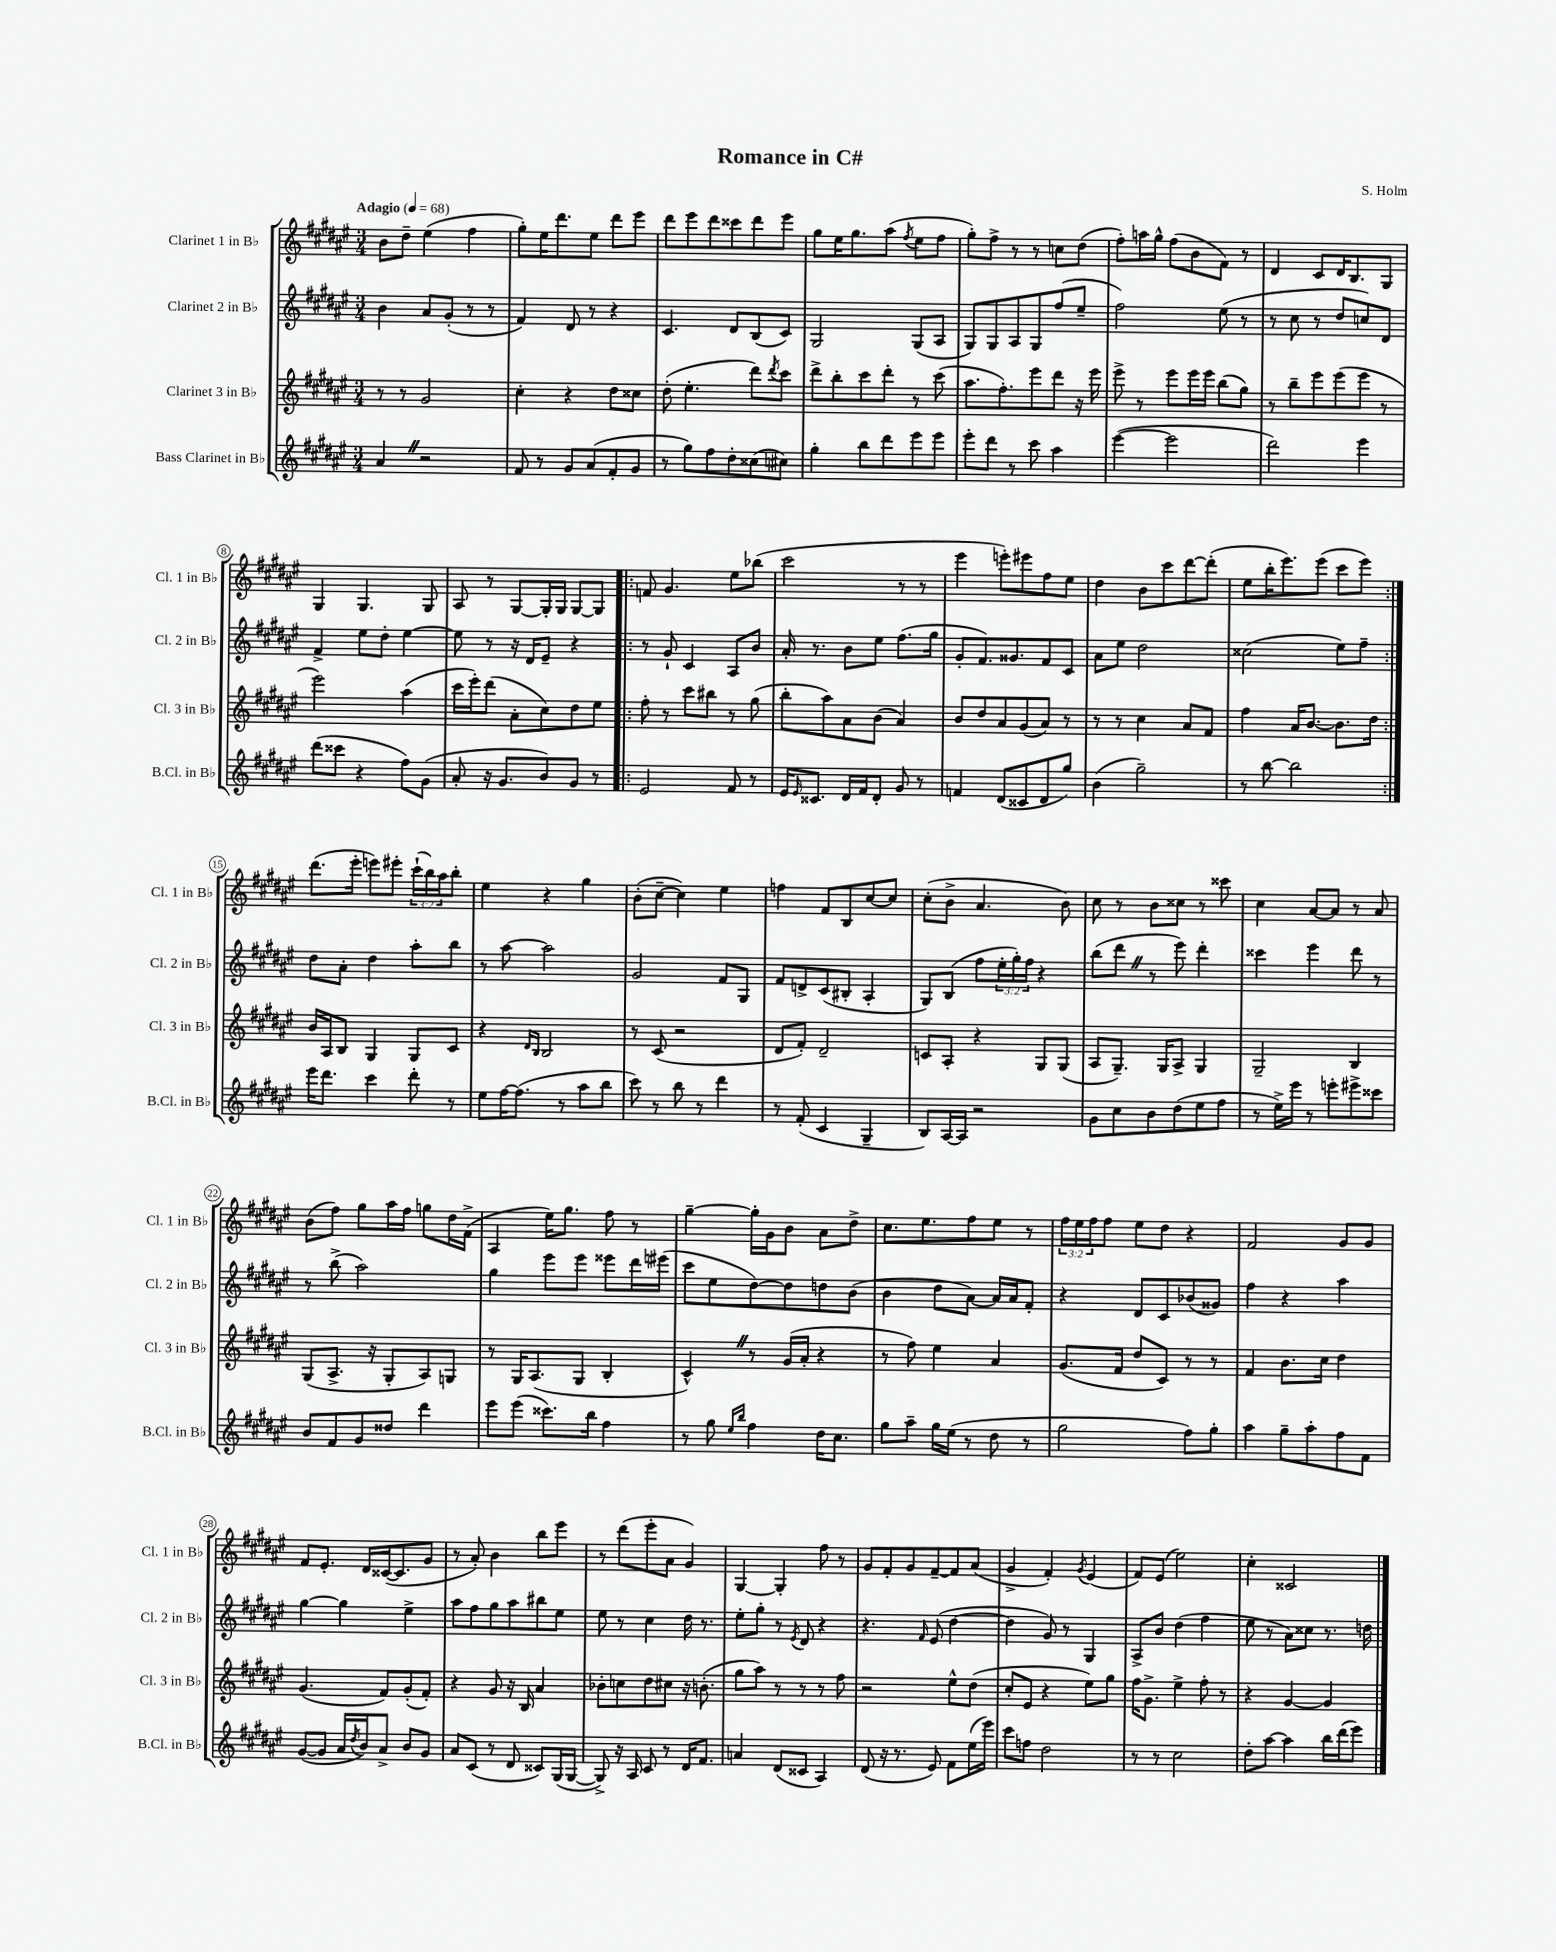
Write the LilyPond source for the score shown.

\header { title = "Romance in C#" composer = "S. Holm" }
<<
\new StaffGroup <<
\new Staff = "s0" \with { instrumentName = "Clarinet 1 in Bb" shortInstrumentName = "Cl. 1 in Bb" } {
    \clef treble \key fis \major \numericTimeSignature \time 3/4 \override Staff.TupletNumber.text = #tuplet-number::calc-fraction-text \tempo "Adagio" 4 = 68
    b'8 dis''8-- eis''4( fis''4 |
    gis''8-.) eis''16 dis'''8. eis''8 dis'''8 eis'''8 |
    dis'''8 eis'''8 dis'''8 cisis'''8 dis'''8 eis'''8 |
    gis''8 eis''16 gis''8. ais''8( \acciaccatura { fis''8 } eis''8 fis''8 |
    gis''8-.) fis''8-> r8 r8 c''8 dis''8( |
    fis''8-.) a''16 gis''16-^ fis''8( b'8 fis'8) r8 |
    dis'4 cis'8 dis'16 b8. gis8 |
    gis4 gis4. gis8 |
    ais8 r8 gis8~ gis16-. gis16 gis8~ gis8 |
    \repeat volta 2 { f'8 gis'4. eis''8 bes''8( |
    cis'''2 r8 r8 |
    eis'''4 e'''8-.) eis'''8 fis''8 eis''8 |
    dis''4 b'8 cis'''8 dis'''8~ dis'''8-.( |
    eis''8 b''16-. eis'''8.) eis'''8( cis'''8 eis'''8) | }
    dis'''8.( eis'''16-. e'''8) eis'''8-. \tuplet 3/2 { cis'''16-!( b''16) ais''16 } b''8-. |
    eis''4 r4 gis''4 |
    b'8-.( cis''8~-- cis''4) eis''4 |
    f''4 fis'8 b8 cis''8~ cis''8 |
    cis''8-.( b'8-> ais'4. b'8) |
    cis''8 r8 b'8 cisis''8 r8 cisis'''8 |
    cis''4 ais'8~ ais'8 r8 ais'8 |
    b'8( fis''8) gis''8 ais''16 fis''16 g''8 dis''16 fis'16->( |
    ais4 eis''16) gis''8. fis''8 r8 |
    gis''4~-- gis''16-. gis'16 b'8 ais'8 dis''8-> |
    cis''8. eis''8. fis''8 eis''8 r8 |
    \tuplet 3/2 { fis''16 eis''16 fis''16 } fis''8 eis''8 dis''8 r4 |
    fis'2 gis'8 gis'8 |
    fis'8 eis'8.-. dis'16 cisis'16~( cisis'8. gis'8 |
    r8 ais'8-.) b'4 b''8 eis'''8 |
    r8 dis'''8( eis'''8-. ais'8 gis'4) |
    gis4~ gis4-. fis''8 r8 |
    gis'8 fis'8-. gis'8 fis'8~-- fis'8 ais'8( |
    gis'4-> fis'4-.) \acciaccatura { gis'8 } eis'4( |
    fis'8) eis'8( eis''2) |
    cis''4-. cisis'2 \bar "|." |
}
\new Staff = "s1" \with { instrumentName = "Clarinet 2 in Bb" shortInstrumentName = "Cl. 2 in Bb" } {
    \clef treble \key fis \major \numericTimeSignature \time 3/4 \override Staff.TupletNumber.text = #tuplet-number::calc-fraction-text
    b'4 ais'8 gis'8-.( r8 r8 |
    fis'4) dis'8 r8 r4 |
    cis'4. dis'8 b8( cis'8) |
    gis2 gis8( ais8 |
    gis8) gis8 ais8 gis8 fis''8( eis''8-- |
    fis''2) eis''8( r8 |
    r8 cis''8 r8 dis''8 c''8) dis'8 |
    fis'4-> eis''8 dis''8-. eis''4~ |
    eis''8 r8 r16 dis'16 eis'8-- r4 |
    \repeat volta 2 { r8 gis'8-! cis'4 ais8 b'8 |
    ais'16-. r8. b'8 eis''8 fis''8.( gis''16 |
    gis'8-. fis'8.) gisis'8. fis'8 cis'8 |
    ais'8 eis''8 dis''2 |
    cisis''2( eis''8) fis''8-- | }
    dis''8 ais'8-. dis''4 ais''8-. b''8 |
    r8 ais''8~ ais''2 |
    gis'2 fis'8 gis8 |
    fis'8 d'8-> cis'8( bis8-. ais4-. |
    gis8) b8( fis''8 \tuplet 3/2 { eis''16-. gis''16-.) fis''16 } r4 |
    b''8( dis'''8 \once \override BreathingSign.text = \markup { \musicglyph "scripts.caesura.straight" } \breathe r8 eis'''8) dis'''4-. |
    cisis'''4 eis'''4 dis'''8 r8 |
    r8 b''8->( ais''2) |
    gis''4 eis'''8 eis'''8 eisis'''8 dis'''16 eis'''16( |
    cis'''8 eis''8 dis''8~) dis''8 d''8 b'8( |
    b'4 dis''8 ais'8~) ais'16 ais'16 fis'8-. |
    r4 dis'8 cis'8 bes'8( gisis'8) |
    fis''4 r4 ais''4 |
    gis''4~ gis''4 eis''4-> |
    ais''8 fis''8 gis''8 ais''8 bis''8 eis''8 |
    eis''8 r8 cis''4 dis''16 r8. |
    eis''8-. gis''8-. r8 \acciaccatura { eis'8 } dis'8 r4 |
    r4. \grace { fis'16 } eis'8( dis''4~ |
    dis''4 gis'8) r8 gis4 |
    ais8-> b'8 dis''4( fis''4 |
    eis''8 r8 ais'8) cisis''8 r8. d''16 \bar "|." |
}
\new Staff = "s2" \with { instrumentName = "Clarinet 3 in Bb" shortInstrumentName = "Cl. 3 in Bb" } {
    \clef treble \key fis \major \numericTimeSignature \time 3/4
    r8 r8 gis'2 |
    cis''4-. r4 dis''8 cisis''8 |
    dis''8-.( eis''4.-. dis'''8) \acciaccatura { dis'''8 } cis'''8 |
    dis'''8-> b''8-. cis'''8 dis'''8-. r8 cis'''8( |
    ais''8. fis''8.-.) eis'''8 dis'''8 r16 eis'''16 |
    eis'''8-> r8 eis'''8 eis'''16 eis'''16 b''8( gis''8) |
    r8 b''8-- eis'''8 eis'''8( eis'''8 r8 |
    eis'''2) ais''4( |
    cis'''16 eis'''16-.) dis'''8( ais'8-. cis''8) dis''8 eis''8 |
    \repeat volta 2 { fis''8-. r8 cis'''8 bis''8 r8 gis''8( |
    b''8-. ais''8) ais'8 b'8( ais'4) |
    b'8 dis''8 ais'8 gis'8( ais'8) r8 |
    r8 r8 cis''4 ais'8 fis'8 |
    fis''4 ais'16 b'8.~ b'8. dis''16 | }
    b'16 ais16 b8 gis4 gis8 cis'8 |
    r4 \grace { dis'16 b16 } b2 |
    r8 cis'8( r2 |
    dis'8 fis'8-.) dis'2-- |
    c'8 ais8-. r4 gis8 gis8( |
    ais8 gis8.--) gis16 ais8-> gis4 |
    gis2-- b4 |
    gis8( ais8.-> r16 gis8-. ais8) g8 |
    r8 gis16 ais8.( gis8 b4-. |
    cis'4-^) \once \override BreathingSign.text = \markup { \musicglyph "scripts.caesura.straight" } \breathe r8 gis'16( ais'16-. r4 |
    r8 fis''8) eis''4 ais'4 |
    gis'8.( fis'16 dis''8 cis'8) r8 r8 |
    fis'4 b'8. cis''16 dis''4 |
    gis'4.( fis'8) gis'8-.( fis'8-.) |
    r4 gis'8 r16 b16 ais'4 |
    bes'8-. c''8 dis''8 cis''8 r16 b'8.-.( |
    gis''8 ais''8) r8 r8 r8 fis''8 |
    r2 eis''8-^ dis''8( |
    cis''8-. eis'8 r4 eis''8) gis''8 |
    fis''16 gis'8.-> eis''4-> fis''8-. r8 |
    r4 gis'4~ gis'4 \bar "|." |
}
\new Staff = "s3" \with { instrumentName = "Bass Clarinet in Bb" shortInstrumentName = "B.Cl. in Bb" } {
    \clef treble \key fis \major \numericTimeSignature \time 3/4
    ais'4 \once \override BreathingSign.text = \markup { \musicglyph "scripts.caesura.straight" } \breathe r2 |
    fis'8 r8 gis'8 ais'8( fis'8-. gis'8 |
    r8 gis''8) fis''8 dis''8-. cisis''8( cis''8) |
    gis''4-. b''8 dis'''8 eis'''8 eis'''8 |
    eis'''8-. dis'''8 r8 cis'''8 ais''4 |
    eis'''4~( eis'''2 |
    dis'''2) eis'''4 |
    dis'''8( cisis'''8 r4 fis''8) gis'8( |
    ais'8-. r16 gis'8. b'8) gis'8 r8 |
    \repeat volta 2 { eis'2 fis'8 r8 |
    eis'16 \grace { eis'16 } cisis'8. dis'16 fis'16 dis'8-. gis'8 r8 |
    f'4 dis'8( cisis'8 dis'8 gis''8) |
    b'4( gis''2--) |
    r8 b''8~ b''2 | }
    eis'''16 dis'''8. cis'''4 dis'''8-. r8 |
    eis''8 fis''16~ fis''8.( r8 ais''8 b''8 |
    cis'''8) r8 b''8 r8 dis'''4 |
    r8 fis'8-.( cis'4 gis4-- |
    b8) ais16~ ais16 r2 |
    gis'8 cis''8 b'8 dis''8( eis''8 fis''8 |
    r8 eis''16->) eis'''16 r8 e'''8-. eis'''8-> cisis'''8 |
    b'8 fis'8 gis'8 disis''8 dis'''4 |
    eis'''8 eis'''8( cisis'''8.) b''16 fis''4 |
    r8 gis''8 \grace { eis''16 b''16 } fis''4 dis''16 cis''8. |
    gis''8 ais''8-- gis''16 eis''16( r8 dis''8 r8 |
    gis''2 fis''8) gis''8-. |
    ais''4 gis''8-- ais''8-. fis''8 fis'8 |
    gis'8~( gis'8 ais'16 \acciaccatura { dis''8 } b'16) ais'8-> b'8 gis'8 |
    ais'8 cis'8( r8 dis'8 cisis'8) gis16( gis16~ |
    gis8->) r16 ais16 cis'8 r8 dis'16 fis'8. |
    a'4 dis'8( cisis'8 ais4) |
    dis'8( r16 r8. eis'8) fis'8 eis''16( eis'''16) |
    cis'''8 f''8 dis''2 |
    r8 r8 cis''2 |
    dis''8-. ais''8~ ais''4 b''16 dis'''16( eis'''8) \bar "|." |
}
>>
>>
\layout { \context { \Score \override BarNumber.stencil = #(make-stencil-circler 0.1 0.3 ly:text-interface::print) } }
